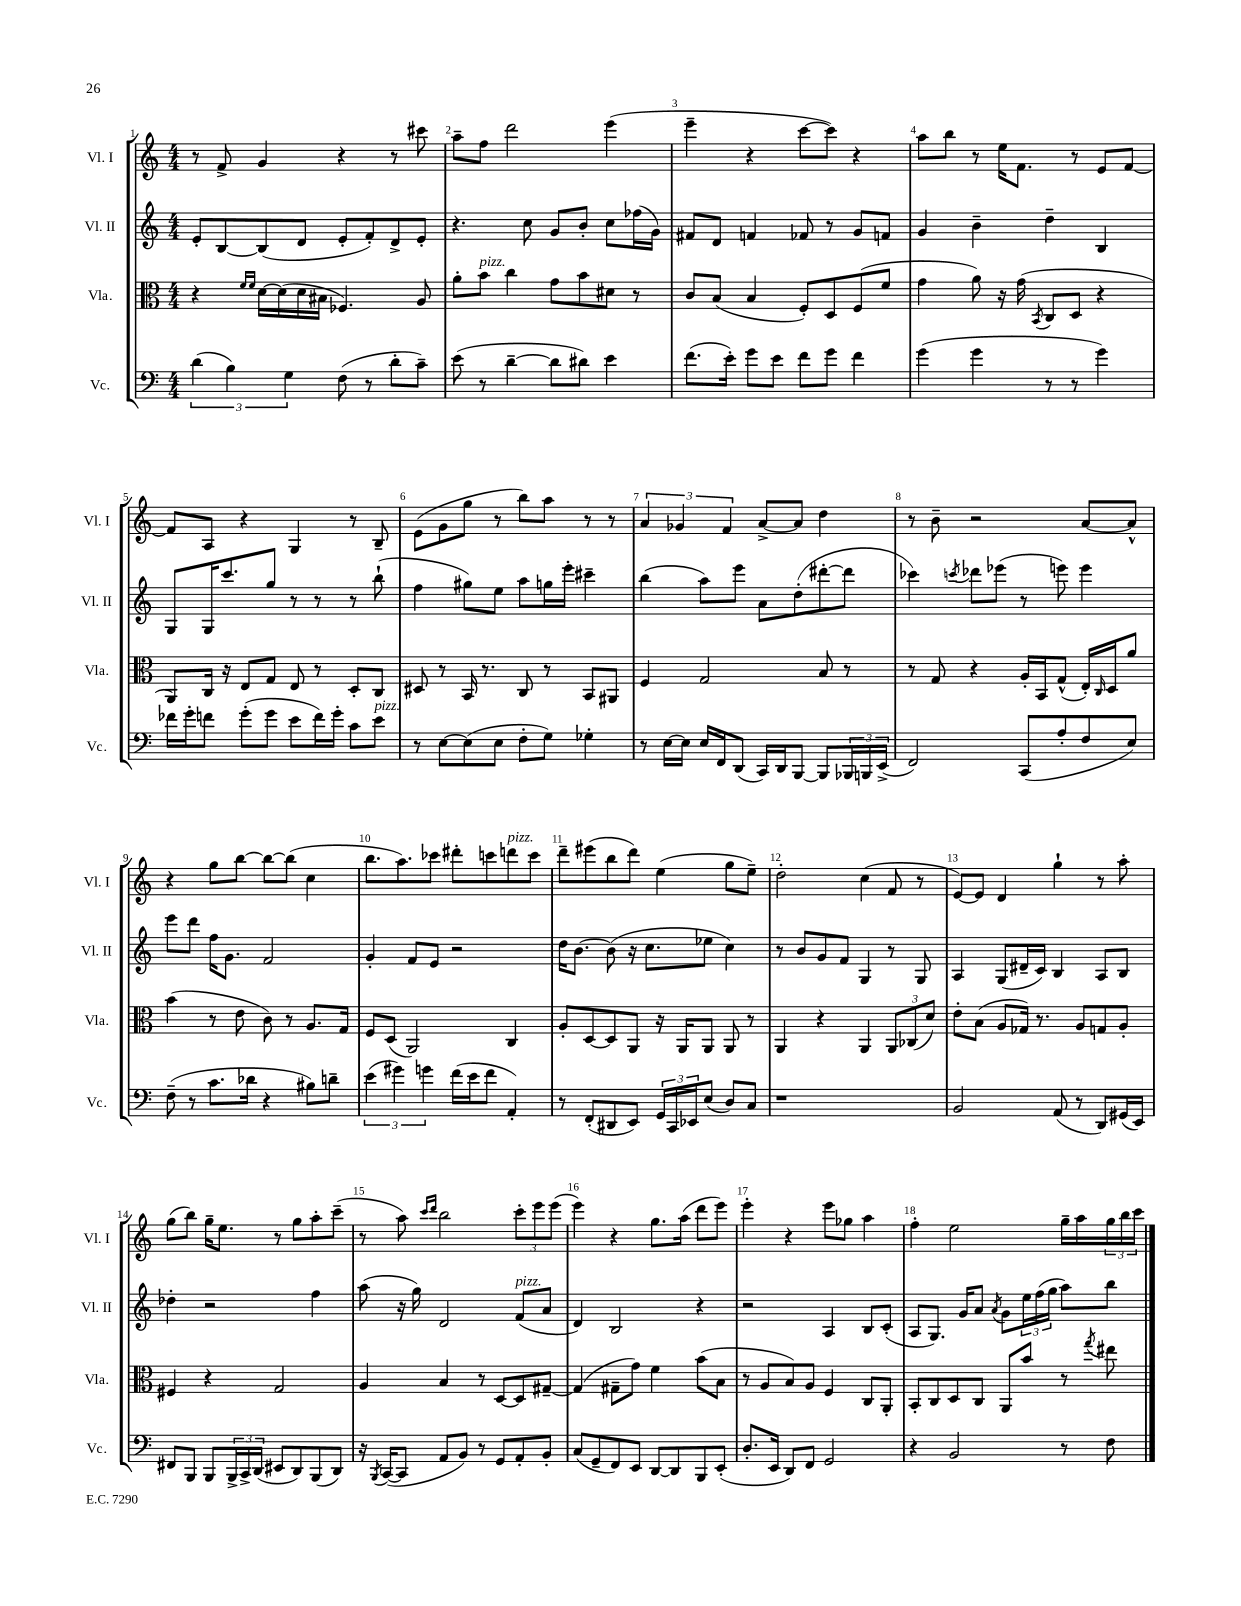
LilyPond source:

<<
\new StaffGroup <<
\new Staff = "s0" \with { instrumentName = "Vl. I" shortInstrumentName = "Vl. I" } {
    \clef treble \key c \major \numericTimeSignature \time 4/4
    r8 f'8-> g'4 r4 r8 cis'''8 |
    a''8-- f''8 d'''2 e'''4( |
    e'''4-- r4 c'''8~ c'''8) r4 |
    a''8 b''8 r8 e''16 f'8. r8 e'8 f'8~ |
    f'8 a8 r4 g4 r8 b8-- |
    e'8( g'8 g''8 r8 b''8) a''8 r8 r8 |
    \tuplet 3/2 { a'4 ges'4 f'4 } a'8~-> a'8 d''4 |
    r8 b'8-- r2 a'8~ a'8-^ |
    r4 g''8 b''8~ b''8~ b''8( c''4 |
    b''8. a''8.) ces'''8 dis'''8-. c'''8 d'''8^\markup { \italic "pizz." } c'''8 |
    d'''8-- eis'''8( b''8 d'''8) e''4( g''8 e''8--) |
    d''2-. c''4( f'8 r8 |
    e'8~) e'8 d'4 g''4-! r8 a''8-. |
    g''8( b''8) g''16-- e''8. r8 g''8 a''8-. c'''8--( |
    r8 a''8) \grace { c'''16 d'''16 } b''2 \tuplet 3/2 { c'''8-. e'''8 e'''8( } |
    e'''4) r4 g''8. a''16( d'''8 e'''8) |
    e'''4-. r4 e'''8 ges''8 a''4 |
    f''4-. e''2 g''16-- a''16 \tuplet 3/2 { g''16 b''16 c'''16 } \bar "|." |
}
\new Staff = "s1" \with { instrumentName = "Vl. II" shortInstrumentName = "Vl. II" } {
    \clef treble \key c \major \numericTimeSignature \time 4/4
    e'8-. b8~ b8( d'8 e'8-. f'8-.) d'8-> e'8-. |
    r4. c''8 g'8 b'8-. c''8 fes''16( g'16) |
    fis'8 d'8 f'4 fes'8 r8 g'8 f'8 |
    g'4 b'4-- d''4-- b4 |
    g8 g16 c'''8. g''8 r8 r8 r8 b''8-!( |
    f''4 gis''8) e''8 a''8 g''16 e'''16-. cis'''4-- |
    b''4( a''8) e'''8 a'8 d''8-.( dis'''8~-. dis'''8 |
    ces'''4) \acciaccatura { c'''8 } des'''8 ees'''8( r8 e'''8) e'''4 |
    e'''8 d'''8 f''16 g'8. f'2 |
    g'4-. f'8 e'8 r2 |
    d''16 b'8.~ b'8( r16 c''8. ees''8 c''4) |
    r8 b'8 g'8 f'8 g4 r8 g8 |
    a4 g8( dis'16-- c'16) b4 a8 b8 |
    des''4-. r2 f''4 |
    a''8( r16 g''16) d'2 f'8^\markup { \italic "pizz." }( a'8 |
    d'4) b2 r4 |
    r2 a4 b8 c'8-.( |
    a8 g8.) g'16 a'8 \acciaccatura { a'8 } g'8 \tuplet 3/2 { e''16 f''16( g''16 } a''8) b''8 \bar "|." |
}
\new Staff = "s2" \with { instrumentName = "Vla." shortInstrumentName = "Vla." } {
    \clef alto \key c \major \numericTimeSignature \time 4/4
    r4 \grace { f'16 f'16 } d'16~ d'16( d'16 bis16 fes4.) a8 |
    a'8-. b'8^\markup { \italic "pizz." } c''4 g'8 b'8 dis'8 r8 |
    c'8 b8( b4 f8-.) d8 f8( f'8 |
    g'4 a'8) r16 g'16( \acciaccatura { b,8 } c8 d8 r4 |
    a,8) c16 r16 e8 g8 e8 r8 d8-. c8 |
    dis8 r8 b,16 r8. c8 r8 b,8 ais,8 |
    f4 g2 b8 r8 |
    r8 g8 r4 a16-. b,16 g8-^( e16-.) \grace { c16 } d16 a'8 |
    b'4( r8 e'8 c'8) r8 a8. g16 |
    f8 d8( a,2) c4 |
    a8-. d8~ d8 a,8 r16 a,16 a,8 a,8 r8 |
    a,4 r4 a,4 \tuplet 3/2 { a,8 ces8( d'8) } |
    e'8-. b8( a8 ges16) r8. a8 g8 a8-. |
    fis4 r4 g2 |
    a4 b4 r8 d8~ d8 gis8~-- |
    gis4( gis8-- g'8) f'4 b'8( b8 |
    r8 a8 b8) a8 f4 c8 a,8-. |
    b,8-. c8 d8 c8 a,8 b'8 r8 \acciaccatura { g''8 } eis''8 \bar "|." |
}
\new Staff = "s3" \with { instrumentName = "Vc." shortInstrumentName = "Vc." } {
    \clef bass \key c \major \numericTimeSignature \time 4/4
    \tuplet 3/2 { d'4( b4) g4 } f8( r8 d'8-. c'8--) |
    e'8( r8 d'4~-- d'8 dis'8) e'4 |
    f'8.( e'16-.) g'8 e'8 f'8 g'8 f'4 |
    g'4( g'4 r8 r8 g'4) |
    fes'16 g'16-. f'8 g'8-.( g'8 e'8 f'16) g'16-. c'8 e'8^\markup { \italic "pizz." } |
    r8 e8~ e8( e8 f8-. g8) ges4-. |
    r8 e16~ e16 e16 f,16 d,8( c,16) d,16 b,,8~ b,,8 \tuplet 3/2 { bes,,16 b,,16 e,16->( } |
    f,2) c,8( a8-. f8 e8) |
    f8--( r8 c'8. des'16 r4 bis8) d'8-- |
    \tuplet 3/2 { e'4( gis'4) g'4 } f'16( e'16 f'8 a,4-.) |
    r8 f,8-.( dis,8 e,8) \tuplet 3/2 { g,16 c,16 ees,16 } e8( d8) c8 |
    r1 |
    b,2 a,8( r8 d,8) gis,16( e,16) |
    fis,8 b,,8 b,,8 \tuplet 3/2 { b,,16-> c,16-> d,16( } eis,8 d,8) b,,8( d,8) |
    r16 \acciaccatura { b,,8 } c,16~( c,8 a,8 b,8) r8 g,8 a,8-. b,8-. |
    c8( g,8-- f,8) e,8 d,8~ d,8 b,,8 e,8-.( |
    d8.-. e,16 d,8) f,8 g,2 |
    r4 b,2 r8 f8 \bar "|." |
}
>>
>>
\layout { \context { \Score \override BarNumber.break-visibility = ##(#f #t #t) barNumberVisibility = #all-bar-numbers-visible } }
